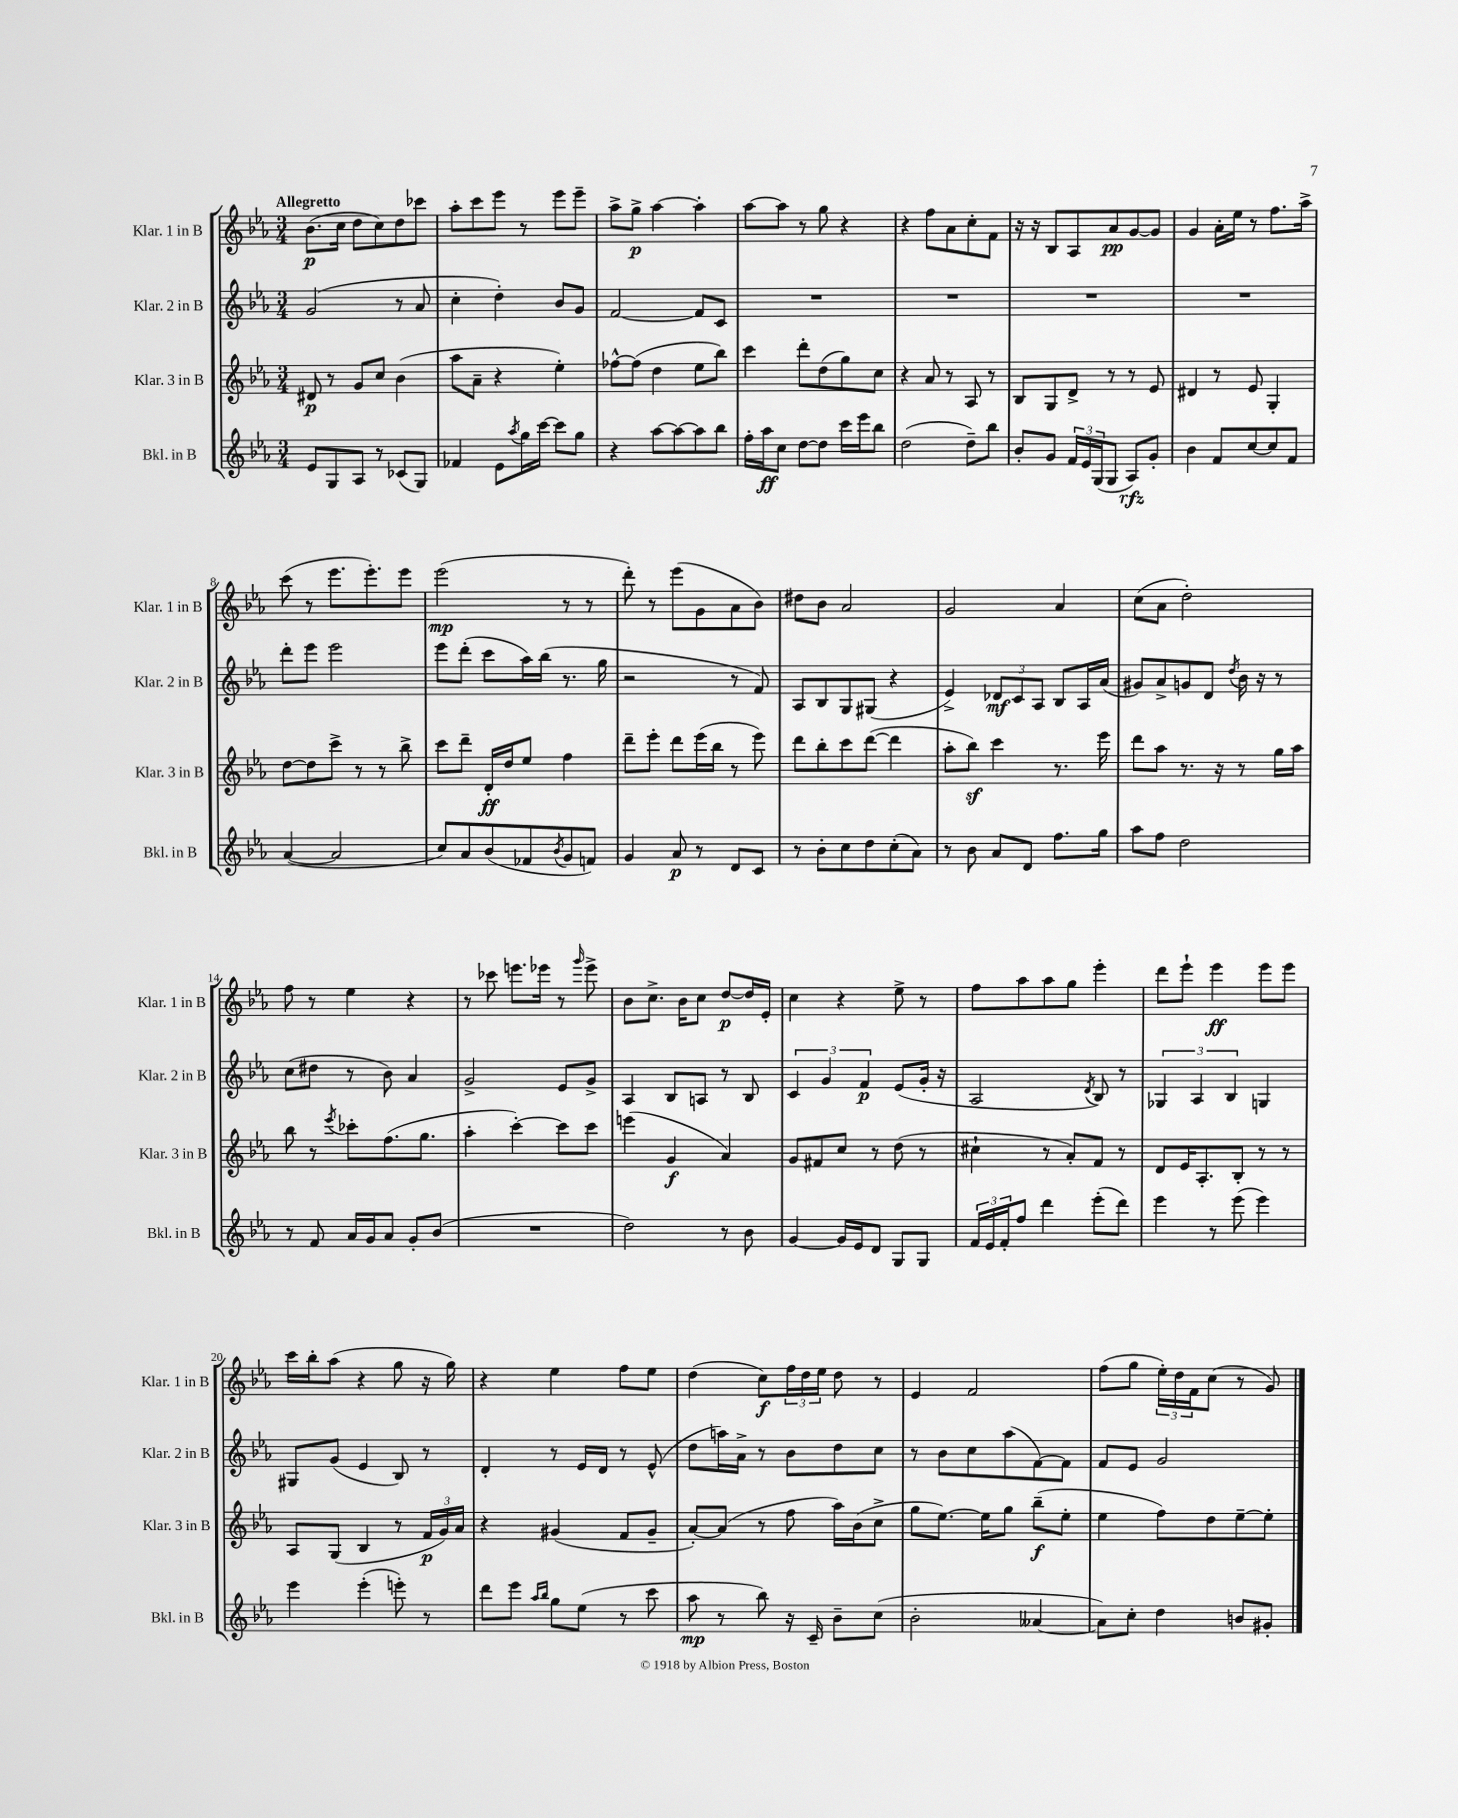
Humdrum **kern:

**kern	**kern	**kern	**kern
*staff4	*staff3	*staff2	*staff1
*clefG2	*clefG2	*clefG2	*clefG2
*k[b-e-a-]	*k[b-e-a-]	*k[b-e-a-]	*k[b-e-a-]
*M3/4	*M3/4	*M3/4	*M3/4
8e-	8d#	(2g	(8.b-
8G	8r	.	.
.	.	.	16cc
8A-	8g	.	8dd
8r	8cc	.	8cc)
(8c-	(4b-	8r	8dd
8G)	.	8a-	8ccc-
=	=	=	=
4f-	8aa-	4cc'	8aa-'
.	8a-~	.	8ccc
8e-	4r	4dd')	8eee-
8qaa-	.	.	.
16gg	.	.	8r
[16ccc	.	.	.
8ccc]	4ee-')	8b-	8eee-
8gg	.	8g	8eee-~
=	=	=	=
4r	[8ff-^^	[2f	8aa-^
.	(8ff-]	.	8gg^
[8aa-	4dd	.	[4aa-
8aa-_	.	.	.
8aa-]	8ee-	8f]	4aa-']
8bb-	8bb-)	8c	.
=	=	=	=
16ff'	4ccc	2.r	[8aa-
16aa-	.	.	.
8cc	.	.	8aa-]
[8dd	8ddd'	.	8r
8dd]	(8dd	.	8gg
16ccc	8gg)	.	4r
16eee-	.	.	.
8bb-	8cc	.	.
=	=	=	=
(2dd	4r	2.r	4r
.	8a-	.	8ff
.	8r	.	8a-
8dd~)	8A-	.	8cc'
8bb-	8r	.	8f
=	=	=	=
8b-'	8B-	2.r	16r
.	.	.	16r
8g	8G	.	8B-
24f	8d^	.	8A-
24e-	.	.	.
(24G	.	.	.
8G	8r	.	8a-
8A-)	8r	.	[8g
8g'	8e-	.	8g]
=	=	=	=
4b-	4d#	2.r	4g
8f	8r	.	16a-'
.	.	.	16ee-
[8cc	8e-	.	8r
8cc]	4G'	.	8.ff
8f	.	.	.
.	.	.	16aa-^
=	=	=	=
([4a-	[8dd	8ddd'	(8ccc
.	8dd]	8eee-	8r
2a-]	8ccc^	2eee-	8.eee-
.	8r	.	.
.	.	.	8.eee-')
.	8r	.	.
.	8bb-^	.	8eee-
=	=	=	=
8cc)	8ccc	8eee-	(2eee-
8a-	8ddd~	(8ddd'	.
(8b-	16d'	8ccc	.
.	16dd	.	.
8f-	8ee-	16aa-)	.
.	.	(16bb-	.
8qb-	.	.	.
8g	4ff	8.r	8r
8f)	.	.	8r
.	.	16gg	.
=	=	=	=
4g	8ddd~	2r	8ddd')
.	8eee-'	.	8r
8a-	8ddd	.	(8eee-
8r	(16eee-	.	8g
.	16bb-	.	.
8d	8r	8r	8a-
8c	8eee-)	8f)	8b-)
=	=	=	=
8r	8ddd	8A-	8dd#
8b-'	8bb-'	8B-	8b-
8cc	8ccc	8G	2a-
8dd	([8ddd	(8G#	.
(8cc'	4ddd]	4r	.
8a-)	.	.	.
=	=	=	=
8r	8aa-'	4e-^)	2g
8b-	8bb-)	.	.
8a-	4ccc	12d-	.
.	.	12c	.
8d	.	.	.
.	.	12A-	.
8.ff	8.r	8B-	4a-
.	.	16A-	.
16gg	16eee-	(16a-	.
=	=	=	=
8aa-	8ddd	8g#)	(8cc
8ff	8aa-	8a-^	8a-
2dd	8.r	8g	2dd')
.	.	8d	.
.	16r	.	.
.	.	8qdd	.
.	8r	16b-	.
.	.	16r	.
.	16gg	8r	.
.	16aa-	.	.
=	=	=	=
8r	8bb-	(8cc	8ff
8f	8r	8dd#	8r
.	8qeee-	.	.
16a-	8ccc-'	8r	4ee-
16g	.	.	.
8a-	(8.ff	8b-)	.
8g'	.	4a-	4r
.	8.gg	.	.
(8b-	.	.	.
=	=	=	=
2.r	4aa-'	2g^	8r
.	.	.	8ccc-
.	[4ccc')	.	8.eee
.	.	.	16eee-
.	8ccc]	8e-	8r
.	.	.	16qqggg
.	8ccc	8g^	8eee-^
=	=	=	=
2dd)	(4eee	4A-	8b-
.	.	.	8.cc^
.	4g	8B-	.
.	.	.	16b-
.	.	8A	8cc
8r	4a-)	8r	[8dd
8b-	.	8B-	16dd]
.	.	.	16e-'
=	=	=	=
[4g	8g	6c	4cc
.	8f#	.	.
.	.	6g	.
16g]	8cc	.	4r
16e-	.	.	.
.	.	6f	.
8d	8r	.	.
8G	(8dd	(8e-	8ee-^
8G	8r	16g'	8r
.	.	16r	.
=	=	=	=
24f	4cc#`	2A-	8ff
24e-	.	.	.
24f'	.	.	.
8ff	.	.	8aa-
4ddd	8r	.	8aa-
.	8a-')	.	8gg
.	.	8qd	.
(8eee-'	8f	8B-)	4eee-'
8ddd)	8r	8r	.
=	=	=	=
4eee-	8d	6G-	8ddd
.	16e-	.	8eee-`
.	.	6A-	.
.	8.A-'	.	.
8r	.	.	4eee-
.	.	6B-	.
(8eee-	8B-'	.	.
4eee-)	8r	4G	8eee-
.	8r	.	8eee-
=	=	=	=
4eee-	8A-	8G#	16ccc
.	.	.	16bb-'
.	(8G	(8g	(8aa-
(4eee-'	4B-	4e-	4r
8eee')	8r	8B-)	8gg
8r	24f	8r	16r
.	24g)	.	.
.	.	.	16gg)
.	24a-	.	.
=	=	=	=
8ddd	4r	4d'	4r
8eee-	.	.	.
16qqaa-	.	.	.
16qqbb-	.	.	.
8gg	(4g#	8r	4ee-
(8ee-	.	16e-	.
.	.	16d	.
8r	8f	8r	8ff
8ccc	8g#~	(8e-^^	8ee-
=	=	=	=
8aa-	[8a-')	8dd	(4dd
8r	(8a-]	16aa)	.
.	.	16a-^	.
8bb-)	8r	8r	8cc)
16r	8ff	8b-	24ff
.	.	.	24dd
16c~	.	.	.
.	.	.	24ee-
8b-~	16aa-)	8dd	8dd
.	(16b-	.	.
(8cc	8cc^	8cc	8r
=	=	=	=
2b-'	8gg	8r	4e-
.	[8.ee-)	8b-	.
.	.	8cc	2f
.	16ee-]	.	.
.	8gg	(8aa-	.
[4a--	(8bb-~	[8f)	.
.	8ee-'	8f]	.
=	=	=	=
8a--])	4ee-	8f	(8ff
8cc'	.	8e-	8gg
4dd	8ff)	2g	24ee-')
.	.	.	24dd
.	.	.	24f
.	8dd	.	(8cc
8b	[8ee-~	.	8r
8g#'	8ee-']	.	8g)
==	==	==	==
*-	*-	*-	*-
